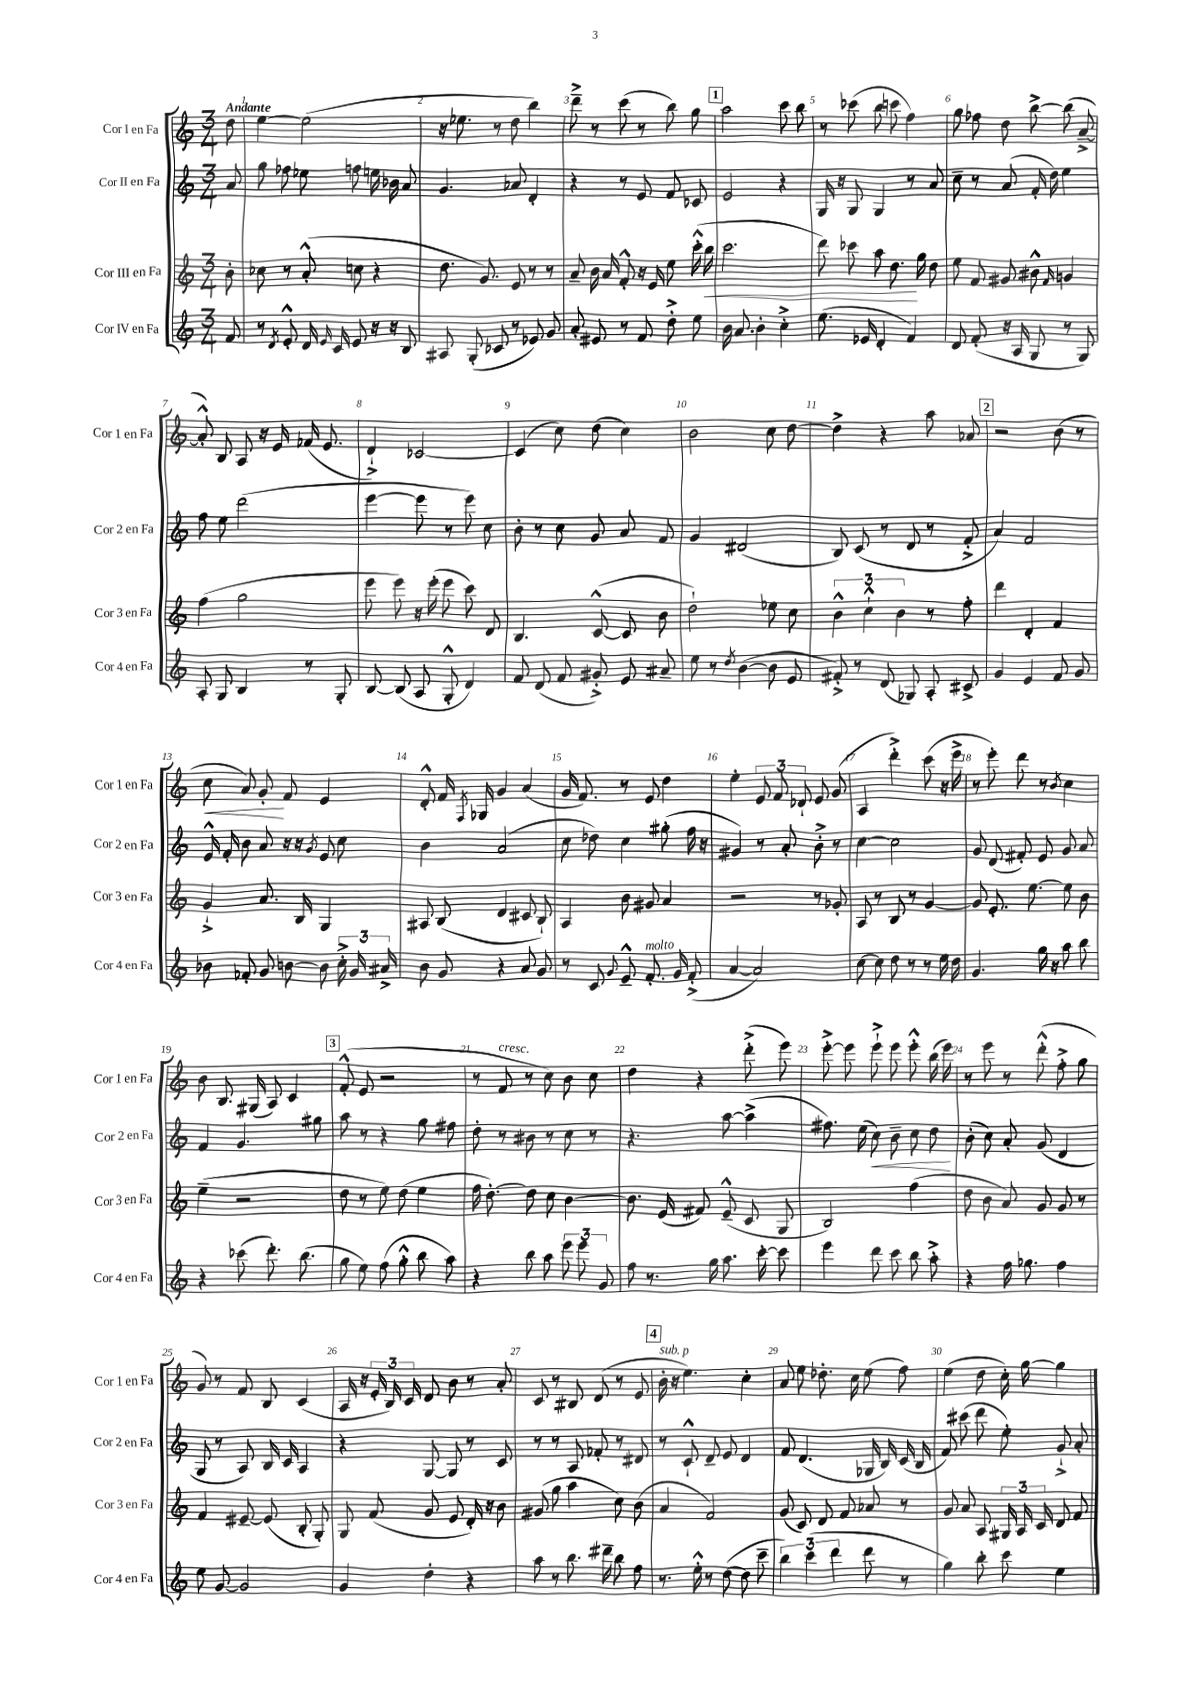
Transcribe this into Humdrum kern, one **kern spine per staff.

**kern	**kern	**dynam	**kern	**dynam	**kern	**dynam
*part4	*part3	*part3	*part2	*part2	*part1	*part1
*staff4	*staff3	*staff3	*staff2	*staff2	*staff1	*staff1
*I"Cor IV en Fa	*I"Cor III en Fa	*	*I"Cor II en Fa	*	*I"Cor I en Fa	*
*I'Cor 4 en Fa	*I'Cor 3 en Fa	*	*I'Cor 2 en Fa	*	*I'Cor 1 en Fa	*
*clefG2	*clefG2	*	*clefG2	*	*clefG2	*
*k[]	*k[]	*	*k[]	*	*k[]	*
*M3/4	*M3/4	*	*M3/4	*	*M3/4	*
=	=	=	=	=	=	=
!	!	!	!	!	!LO:TX:a:B:t=Andante	!
8f/	8b'\	.	8a/	.	8dd\	.
=1	=1	=1	=1	=1	=1	=1
8r	8cc-X\	.	8gg\	.	[4ee\	.
8qd/	.	.	.	.	.	.
8e'^^/	8r	.	8ff-X\	.	.	.
16d/	(8a'^^/	.	8ee-X\	.	(2ee\]	.
16qqe/	.	.	.	.	.	.
16c/	.	.	.	.	.	.
8e/	8ccn\	.	8ffn\	.	.	.
16r	4r	.	16een\	.	.	.
16r	.	.	16b-X\	.	.	.
8B/	.	.	8a/	.	.	.
=2	=2	=2	=2	=2	=2	=2
8A#X/	8.dd\	.	4.g/	.	16r	.
.	.	.	.	.	8.ee-X\	.
(8G'/	.	.	.	.	.	.
.	8.g/)	.	.	.	.	.
8c-X/	.	.	.	.	8r	.
8r	8e/	.	8a-X/	.	8dd\	.
8e-X/)	8r	.	4d'/	.	4bb\)	.
8g/	8r	.	.	.	.	.
=3	=3	=3	=3	=3	=3	=3
8a'/	8a~/	.	4r	.	8ddd~^\	.
8e#X/	16b\	.	.	.	8r	.
.	16a/	.	.	.	.	.
8r	8f'^^/	.	8r	.	(8ccc\	.
8f/	16r	.	8e/	.	8r	.
.	16e/	.	.	.	.	.
8dd'^\	8ee\	.	8f/	.	8bb\)	.
8ee\	(16ccc'^^\	.	8c-X/	.	8gg\	.
!	!	!LO:HP:b	!	!	!	!
.	16bb\	<	.	.	.	.
!!LO:REH:place=s1:t=1
=4	=4	=4	=4	=4	=4	=4
16b\	2.ccc\	.	2e/	.	2aa\	.
8.a/	.	.	.	.	.	.
4b'\	.	.	.	.	.	.
4cc'^\	.	.	4r	.	8ccc\	.
.	.	.	.	.	8bb\	.
=5	=5	=5	=5	=5	=5	=5
(8.ee\	8ddd\)	.	16G/	.	8r	.
.	.	.	16r	.	.	.
.	8ccc-X\	.	8G/	.	(8ccc-X\	.
16e-X/	.	.	.	.	.	.
4d'/	8aa\	.	4G/	.	8bb\	.
.	8.dd\	.	.	.	8cccn\	.
4f/)	.	.	8r	.	4ff\)	.
.	16gg\	[	.	.	.	.
.	8dd\	.	8a/	.	.	.
=6	=6	=6	=6	=6	=6	=6
8d/	8ee\	.	8cc~\	.	8gg\	.
(8f'/	8f/	.	8r	.	8ff-X\	.
16r	8g#X/	.	(8a/	.	8dd\	.
16A/	.	.	.	.	.	.
8G/	8b#X^^\	.	16f'/	.	[8bb^\	.
.	.	.	16dd\)	.	.	.
.	16qqf/	.	.	.	.	.
8r	4gn/	.	4ee\	.	(8bb\]	.
8G/)	.	.	.	.	[8a~^/	.
!!LO:LB:g=z
=7	=7	=7	=7	=7	=7	=7
8A'/	(4ff\	.	8ff\	.	8a'^^/])	.
8G/	.	.	8ee\	.	8B/	.
4B/	2gg\	.	(2ddd\	.	8A/	.
.	.	.	.	.	16r	.
.	.	.	.	.	16e/	.
8r	.	.	.	.	(16f-X/	.
.	.	.	.	.	8.e/	.
8G'/	.	.	.	.	.	.
=8	=8	=8	=8	=8	=8	=8
[8B/	8eee\	.	[4eee\	.	4d`^/)	.
(8B/]	8eee\)	.	.	.	.	.
8A/	16r	.	8eee\]	.	[2c-X/	.
.	(16eee'\	.	.	.	.	.
8G'^^/	8eee\	.	8r	.	.	.
4d/)	8ccc\)	.	8eee\)	.	.	.
.	8d/	.	8cc\	.	.	.
=9	=9	=9	=9	=9	=9	=9
8f/	4.B/	.	8b'\	.	(4c-/]	.
(8d/	.	.	8r	.	.	.
8f/	.	.	8cc\	.	8cc\)	.
8g#X'^/)	([8c^^/	.	8g/	.	(8dd\	.
8e/	8c/]	.	8a/	.	4cc\)	.
8a#X~/	8b\	.	8f/	.	.	.
=10	=10	=10	=10	=10	=10	=10
8ee\	2dd`\)	.	4g/	.	2b\	.
8r	.	.	.	.	.	.
8qdd/	.	.	.	.	.	.
([4b\	.	.	(2d#X/	.	.	.
8b\]	8ee-X\	.	.	.	8cc\	.
8e/	8cc\	.	.	.	[8dd\	.
=11	=11	=11	=11	=11	=11	=11
8f#X'^/)	6b^^\	.	8B/)	.	4dd^\]	.
8r	.	.	(8c/	.	.	.
.	6cc`^^\	.	.	.	.	.
(8d/	.	.	8r	.	4r	.
.	6b\	.	.	.	.	.
8G-X/)	.	.	8d/	.	.	.
8A'/	8r	.	8r	.	8aa\	.
8c#X^/	8ff'\	.	8f'^/	.	8a-X/	.
!!LO:REH:place=s1:t=2
=12	=12	=12	=12	=12	=12	=12
4g/	4ddd\	.	4a/)	.	2r	.
4e/	4d'/	.	2f/	.	.	.
8f/	4f/	.	.	.	(8b\	.
8g/	.	.	.	.	8r	.
!!LO:LB:g=z
=13	=13	=13	=13	=13	=13	=13
!	!	!	!	!	!	!LO:HP:b
8b-X\	4g`^/	.	16e^^/	.	8cc\	<
.	.	.	16f'/	.	.	.
8f-X'/	.	.	8b\	.	8a/)	.
8g/	8.a/	.	8a/	.	8g'/	.
[8bn\	.	.	16r	.	8f/	[
.	16B/	.	16r	.	.	.
.	.	.	8qg/	.	.	.
8b\]	4G/	.	8e/	.	4e/	.
24cc'^\	.	.	8cc\	.	.	.
24g/	.	.	.	.	.	.
24a#X^/	.	.	.	.	.	.
=14	=14	=14	=14	=14	=14	=14
8b\	8A#X/	.	4b\	.	8d'^^/	.
8g/	(8B/	.	.	.	16f/	.
.	.	.	.	.	8qF/	.
.	.	.	.	.	16G-X/	.
4r	4d/	.	(2a/	.	4g/	.
8a/	8c#X/	.	.	.	(4a/	.
8g/	8B`/)	.	.	.	.	.
=15	=15	=15	=15	=15	=15	=15
8r	4A/	.	8cc\	.	16g/	.
.	.	.	.	.	8.f/)	.
8c/	.	.	8dd-X\)	.	.	.
8qqg/	.	.	.	.	.	.
8e~^^/	8b\	.	4cc\	.	8r	.
!LO:TX:a:i:t=molto	!	!	!	!	!	!
8.f'/	8g#X/	.	.	.	8e/	.
.	4a/	.	(8gg#X'\	.	4dd\	.
16g/	.	.	.	.	.	.
(8f'^/	.	.	16ff\	.	.	.
.	.	.	16r	.	.	.
=16	=16	=16	=16	=16	=16	=16
[4a/	2r	.	4g#X/)	.	4ee'\	.
2a/])	.	.	8r	.	12e/	.
.	.	.	.	.	12f/	.
.	.	.	8a'/	.	.	.
.	.	.	.	.	12d-X`/	.
.	8r	.	8b'^\	.	8e/	.
.	8g-X'/	.	8r	.	(8g/	.
=17	=17	=17	=17	=17	=17	=17
[8cc\	8A/	.	[4cc\	.	4A/	.
8cc\]	8r	.	.	.	.	.
8dd\	8B/	.	2cc\]	.	4ddd'^\)	.
8r	8r	.	.	.	.	.
8r	[4g/	.	.	.	(8ccc\	.
16ee\	.	.	.	.	16r	.
16dd\	.	.	.	.	16eee^\	.
=18	=18	=18	=18	=18	=18	=18
4.g/	8g/]	.	8g/	.	8r	.
.	8.e'/	.	(8d/	.	8eee'\)	.
.	.	.	8f#X'/)	.	8ddd\	.
.	[8.ee\	.	.	.	.	.
16gg\	.	.	8e/	.	8r	.
16r	.	.	.	.	.	.
.	.	.	.	.	8qb/	.
8aa\	8ee\]	.	8g/	.	4cc\	.
8bb\	8b\	.	8a/	.	.	.
!!LO:LB:g=z
=19	=19	=19	=19	=19	=19	=19
4r	(4ee~\	.	4f/	.	8b\	.
.	.	.	.	.	8.B/	.
(8ccc-X\	2r	.	4.g/	.	.	.
.	.	.	.	.	(16G#X/	.
8.ddd'\)	.	.	.	.	8A/)	.
.	.	.	.	.	4c/	.
(8.bb\	.	.	.	.	.	.
.	.	.	8gg#X\	.	.	.
!!LO:REH:place=s1:t=3
=20	=20	=20	=20	=20	=20	=20
8gg\	8dd\	.	8aa\	.	(8f'^^/	.
8ee\)	8r	.	8r	.	8e/	.
(8ff\	8ee\)	.	4r	.	2r	.
8gg'^^\	(8dd\	.	.	.	.	.
8bb\	4ee\	.	8gg\	.	.	.
8aa\)	.	.	8ff#X\	.	.	.
=21	=21	=21	=21	=21	=21	=21
4r	16ff\	.	8dd'\	.	8r	.
.	[8.dd'\)	.	.	.	.	.
!	!	!	!	!	!LO:TX:a:i:t=cresc.	!
.	.	.	8r	.	8f/	.
8bb\	8dd\]	.	8b#X\	.	8r	.
8aa\	8cc\	.	8r	.	8cc\)	.
12eee\	[4b\	.	8cc\	.	8b\	.
12eee\	.	.	.	.	.	.
.	.	.	8r	.	8cc\	.
12g/	.	.	.	.	.	.
=22	=22	=22	=22	=22	=22	=22
8ff\	8.b\]	.	4.r	.	4dd\	.
8.r	.	.	.	.	.	.
.	(16e/	.	.	.	.	.
.	8f#X/)	.	.	.	4r	.
16gg\	.	.	.	.	.	.
8.aa\	(8e~^^/	.	[8aa\	.	.	.
.	8c/	.	(4aa^\]	.	(8ddd'^\	.
[16ccc'\	.	.	.	.	.	.
8ccc\]	8G/	.	.	.	8eee\)	.
=23	=23	=23	=23	=23	=23	=23
4eee\	2B/)	.	8.ff#X\)	.	[8eee'^\	.
.	.	.	.	.	8eee\]	.
.	.	.	(16ee\	.	.	.
!	!	!	!	!LO:HP:b	!	!
8ddd\	.	.	8cc\)	<	8eee`^\	.
8ccc\	.	.	8b~\	.	8eee\	.
8bb\	(4ff\	.	8cc\	.	8eee'^^\	.
8aa'^\	.	.	8dd\	.	(16bb\	.
.	.	.	.	.	16eee\)	.
.	.	.	.	[	.	.
=24	=24	=24	=24	=24	=24	=24
4r	8dd\	.	(8b'\	.	8r	.
.	8b\	.	8cc\)	.	8eee\	.
16ff\	8a/)	.	8a'/	.	8r	.
8.gg-X\	.	.	.	.	.	.
.	8g/	.	(8g/	.	(8ddd'^^\	.
4ff\	8g/	.	4d/	.	8ff'^\	.
.	8r	.	.	.	8gg\	.
!!LO:LB:g=z
=25	=25	=25	=25	=25	=25	=25
8ee\	4f/	.	8G/	.	8g/)	.
[8g/	.	.	8r	.	8r	.
2g/]	[8e#X~/	.	8A/)	.	8f/	.
.	(8e#/]	.	16B/	.	8B/	.
.	.	.	16c/	.	.	.
.	8B'/	.	4A/	.	(4c/	.
.	8G'/)	.	.	.	.	.
=26	=26	=26	=26	=26	=26	=26
4g/	8G/	.	4r	.	16A/	.
.	.	.	.	.	16r	.
.	(8f/	.	.	.	24e'/	.
.	.	.	.	.	24B/)	.
.	.	.	.	.	24c/	.
4dd'\	8g/	.	[8G/	.	8d/	.
.	8e/	.	8G/]	.	8b\	.
4r	16d'/)	.	8r	.	8r	.
.	16r	.	.	.	.	.
.	8b\	.	8c/	.	8a'/	.
=27	=27	=27	=27	=27	=27	=27
8aa\	(8g#X/	.	8r	.	8c/	.
8r	8gg\	.	8r	.	8r	.
8.bb\	4aa\	.	8A/	.	8B#X/	.
.	.	.	8f-X'/	.	(8d/	.
16ddd#X~\	.	.	.	.	.	.
8bb\	8cc\)	.	8r	.	8r	.
8ff\	(8b\	.	8d#X/	.	8e/	.
!!LO:REH:place=s1:t=4
=28	=28	=28	=28	=28	=28	=28
!	!	!	!	!	!LO:TX:a:i:t=sub. p	!
8.r	4a/	.	8r	.	16b'\	.
.	.	.	.	.	16r	.
.	.	.	8c`^^/	.	4.ee\)	.
16ee'^^\	.	.	.	.	.	.
8r	2f/)	.	8d~/	.	.	.
([8dd\	.	.	8e/	.	.	.
8dd\]	.	.	4d/	.	4cc'\	.
8ccc~\	.	.	.	.	.	.
=29	=29	=29	=29	=29	=29	=29
6bb\)	(8g/	.	8f/	.	8a/	.
.	8c/)	.	(4.d/	.	8ee\	.
(6ccc\	.	.	.	.	.	.
.	8d/	.	.	.	8.dd-X'\	.
6ddd\	.	.	.	.	.	.
.	8f/	.	.	.	.	.
.	.	.	.	.	16cc\	.
8ddd\	8a-X/	.	16G-X/	.	(8ee\	.
.	.	.	16B/)	.	.	.
8r	8r	.	(16c/	.	8ff\)	.
.	.	.	16B/	.	.	.
=30	=30	=30	=30	=30	=30	=30
4gg\)	8g/	.	8f/)	.	(4ee\	.
.	8a/	.	(8ccc#X\	.	.	.
8bb'\	8A/	.	8ddd\	.	8dd\	.
8ccc\	24G#X/	.	8ee'\)	.	16cc'\)	.
.	24A/	.	.	.	.	.
.	.	.	.	.	[16gg\	.
.	24c/	.	.	.	.	.
4ee\	8d/	.	8g`^/	.	4gg\]	.
.	8f/	.	8a'/	.	.	.
==	==	==	==	==	==	==
*-	*-	*-	*-	*-	*-	*-
